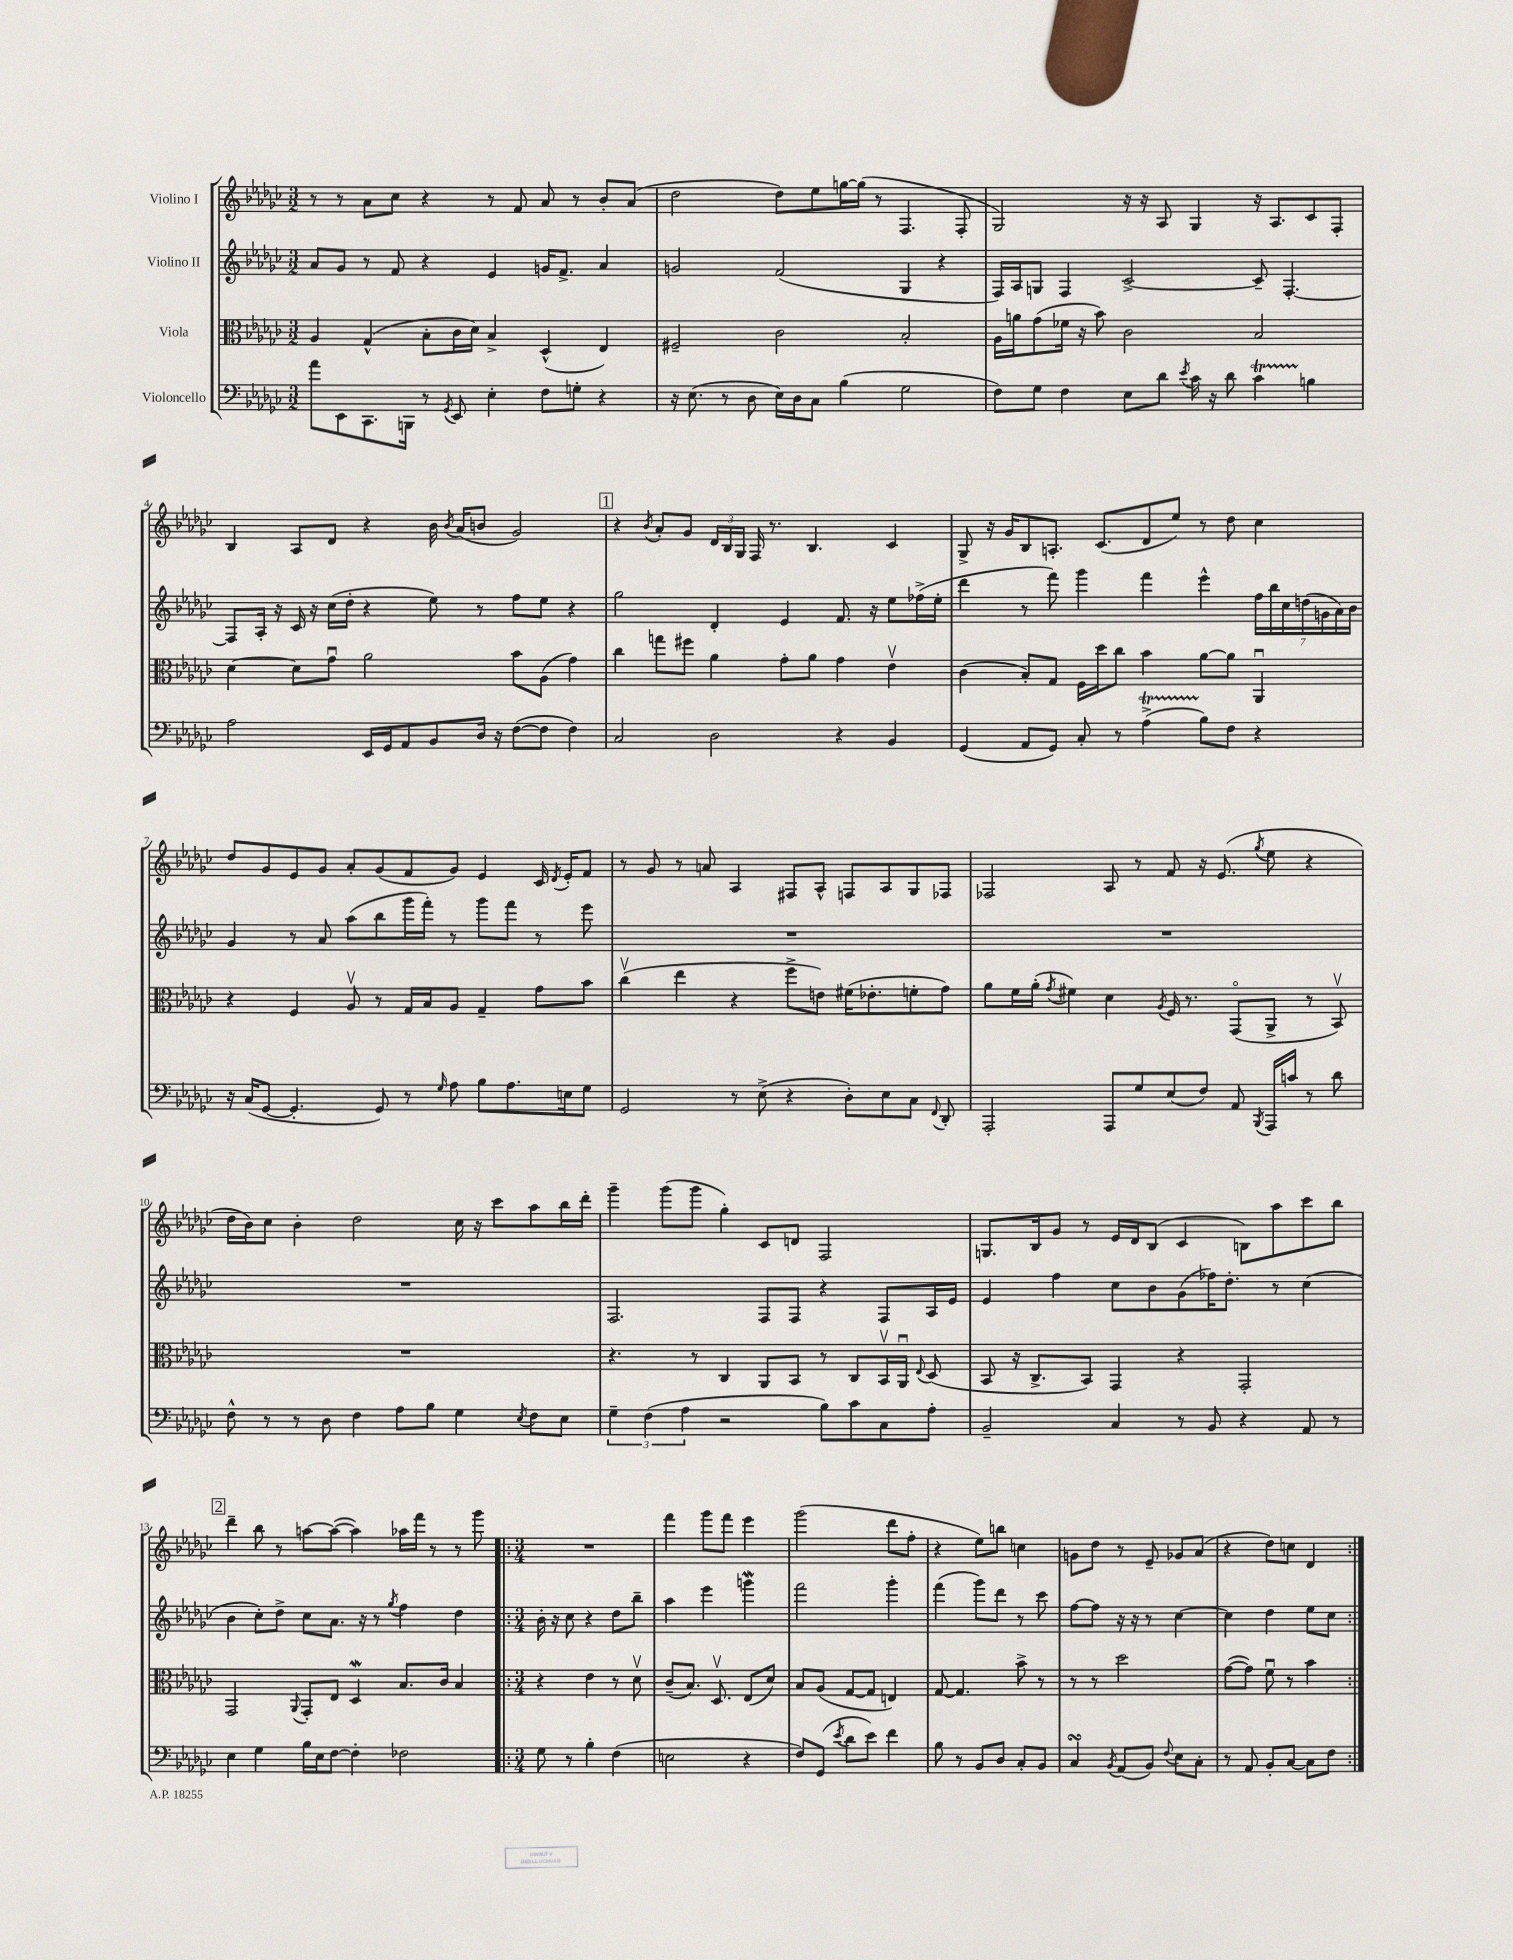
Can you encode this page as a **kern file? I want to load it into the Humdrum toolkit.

**kern	**kern	**kern	**kern
*staff4	*staff3	*staff2	*staff1
*clefF4	*clefC3	*clefG2	*clefG2
*k[b-e-a-d-g-c-]	*k[b-e-a-d-g-c-]	*k[b-e-a-d-g-c-]	*k[b-e-a-d-g-c-]
*M3/2	*M3/2	*M3/2	*M3/2
8a-	4A-	8a-	8r
8EE-	.	8g-	8r
8.CC-	(4G-^^	8r	8a-
.	.	8f	8cc-
16BBB	.	.	.
8r	8B-'	4r	4r
8qGG-	.	.	.
8EE-	16c-	.	.
.	16d-)	.	.
4E-'	4B-^	4e-	8r
.	.	.	8f
8F	(4D-^^	16g	8a-
.	.	8.f^	.
8G'	.	.	8r
4r	4E-)	4a-	8b-'
.	.	.	(8a-
=	=	=	=
16r	2F#~	2g	2dd-
(8.E-	.	.	.
8r	.	.	.
8D-	.	.	.
16E-)	2c-	(2f	8dd-)
16D-	.	.	.
8C-	.	.	8ee-
(4B-	.	.	[16gg
.	.	.	(16gg]
.	.	.	8r
2G-	2B-'	4G-	4.F
.	.	4r	.
.	.	.	8F'
=	=	=	=
8F)	16A-	16F)	2G-)
.	16a	16A-	.
8G-	(8g-	8G	.
4F	16f-	4F	.
.	16r	.	.
.	8b-)	.	.
8E-	2c-	[2c-^	16r
.	.	.	16r
8d-	.	.	8A-
8qe-	.	.	.
16c-	.	.	4G-
16r	.	.	.
8d-	.	.	.
4c-	2B-	8c-~]	16r
.	.	.	8.A-
.	.	[4.F'	.
4B	.	.	8c-
.	.	.	8F'
=	=	=	=
2A-	[4d-	8F]	4B-
.	.	16A-'	.
.	.	16r	.
.	8d-]	16c-	8A-
.	.	16r	.
.	8g-u	(16cc-	8d-
.	.	16dd-'	.
16EE-	2a-	4r	4r
16GG-	.	.	.
8AA-	.	.	.
8BB-	.	8ee-)	16b-
.	.	.	8qb-
.	.	.	(16a-
16D-	.	8r	8b
16r	.	.	.
([8F	8b-	8ff	2g-)
8F]	(8A-	8ee-	.
4F)	4g-)	4r	.
=	=	=	=
2C-	4cc-	2gg-	4r
.	.	.	8qb-
.	8gg	.	8a-'
.	8ff#	.	8g-
2D-	4a-	4d-'	24d-
.	.	.	24B-
.	.	.	24G-
.	.	.	16F
.	.	.	8.r
.	8g-'	4e-	.
.	8a-	.	4.B-
4r	4g-	8.f	.
.	.	16r	.
4BB-	4e-v	8ee-	4c-
.	.	(16ff-^	.
.	.	16ee-'	.
=	=	=	=
(4GG-	(4c-	4ddd-	8G-^
.	.	.	16r
.	.	.	16g-
8AA-	8B-')	8r	8B-
8GG-)	8G-	8fff)	8.A'
8C-'	16F	4ggg-	.
.	16dd-	.	(8.c-
8r	8cc-	.	.
(4A-^	4b-	4fff	8d-
.	.	.	8ee-)
8B-)	[8a-	4eee-^^	8r
8F	8a-]	.	8dd-
4r	4AA-u	28ff	4cc-
.	.	28bb-	.
.	.	28cc-	.
.	.	(28dd	.
.	.	28g	.
.	.	28a-)	.
.	.	28b-	.
=	=	=	=
16r	4r	4g-	8dd-
(16C-	.	.	.
[8GG-	.	.	8g-
4.GG-']	4F	8r	8e-
.	.	8a-	8g-
.	8A-v	(8aa-	8a-'
8GG-)	8r	8bb-	(8g-
8r	16G-	16ggg-	8f
.	16B-	16fff')	.
16qqG-	.	.	.
8A-	8A-	8r	8g-)
8B-	4G-~	8ggg-	4e-
8.A-	.	8fff	.
.	8g-	8r	16c-
.	.	.	8qd-
16E	.	.	16e-'
8G-	8b-	8eee-	8f
=	=	=	=
2GG-	(4cc-v	1.r	8r
.	.	.	8g-
.	4ee-	.	8r
.	.	.	8a
8r	4r	.	4A-
(8E-^	.	.	.
4r	8ff^	.	8F#
.	8e)	.	8A-^^
8D-')	(16f#	.	8F
.	8.e-'	.	.
8E-	.	.	8A-
8C-	8f'	.	8G-
8qqFF	.	.	.
8DD-'	8g-)	.	8F-
=	=	=	=
2AAA-'	8a-	1.r	2F-
.	16f	.	.
.	(16a-'	.	.
.	8qg-	.	.
.	4f#)	.	.
8AAA-	4d-	.	8A-
8G-	.	.	8r
.	8qA-	.	.
(8E-	16F	.	8f
.	8.r	.	.
8F)	.	.	16r
.	.	.	(8.e-
8AA-	(8GG-o	.	.
8qBBB-	.	.	8qgg-
16AAA-	8AA-^	.	8ee-
16c	.	.	.
8r	8r	.	4r
8d-	8BB-v)	.	.
=	=	=	=
8F^^	1.r	1.r	16dd-
.	.	.	16b-)
8r	.	.	8cc-
8r	.	.	4b-'
8D-	.	.	.
4F	.	.	2dd-
8A-	.	.	.
8B-	.	.	.
4G-	.	.	16cc-
.	.	.	16r
.	.	.	8ccc-
8qE-	.	.	.
8F	.	.	8aa-
8E-	.	.	16bb-
.	.	.	16ddd-'
=	=	=	=
6G-~	4.r	2.F	4ggg-~
(6F	.	.	.
.	.	.	(8ggg-
6A-	.	.	.
.	8r	.	8ggg-
2r	4C-	.	4gg-')
.	8AA-	8F	8c-
.	8BB-	8F	8d
8B-)	8r	4r	2F
8c-	8C-	.	.
8C-	16BB-v	8F	.
.	16AA-u	.	.
.	8qqE-	.	.
8A-'	(8D-	16A-	.
.	.	16e-	.
=	=	=	=
2BB-~	8BB-	4e-	8.G
.	16r	.	.
.	8.C-^	.	16B-
.	.	4ff	8g-
.	8BB-)	.	8r
4C-	4GG-	8cc-	16e-
.	.	.	16d-
.	.	8b-	(8B-
8r	4r	(8g-	4c-
8BB-	.	16ff-)	.
.	.	8.dd-'	.
4r	2GG-'	.	8B)
.	.	8r	8aa-
8AA-	.	(4cc-	8ccc-
8r	.	.	8bb-
=	=	=	=
4E-	2GG-	4b-	4ddd-~
4G-	.	8cc-')	8bb-
.	.	8dd-^	8r
.	8qqAA-	.	.
16B-	8GG-'	8cc-	[8aa
16E-	.	.	.
[8F	8E-	8.a-	(8aa_
4F']	4D-	.	4aa])
.	.	16r	.
.	.	8r	.
.	.	8qgg-	.
2F-	8.B-	4ff	16aa-
.	.	.	16fff
.	.	.	8r
.	16c-	.	.
.	4B-	4dd-	8r
.	.	.	8ggg-
=!|:	=!|:	=!|:	=!|:
*M3/4	*M3/4	*M3/4	*M3/4
8G-	4r	16b-'	2.r
.	.	16r	.
8r	.	8cc-	.
4B-'	4e-	4r	.
(4F	8r	8dd-	.
.	8d-v	8bb-~	.
=	=	=	=
2E	(8c-~	4aa-	4fff
.	8.B-)	.	.
.	.	4eee-	8ggg-
.	8.D-v	.	.
.	.	.	8fff
4r	(8E-	4ggg	4eee-
.	8d-)	.	.
=	=	=	=
8F)	8B-	2fff	(2ggg-
(8GG-	(8A-	.	.
8qe-	.	.	.
8d-	[8G-	.	.
8e-)	8G-]	.	.
4f	4E)	4ggg-'	8ddd-
.	.	.	8ff'
=	=	=	=
8B-	[8G-	(4fff	4r
8r	4.G-]	.	.
8BB-	.	8ggg-)	8ee-)
8D-	.	8ddd-	8bb
8C-'	8b-^	8r	4cc
8BB-	8r	8ccc-	.
=	=	=	=
4C-	8r	[8ff	8g
.	8r	8ff]	8dd-
8qBB-	.	.	.
(8AA-	2dd-	16r	8r
.	.	16r	.
8BB-)	.	8r	8e-~
8qqF	.	.	.
8E-	.	[4cc-	8g-
8C-'	.	.	(8a-
=	=	=	=
8r	([8g-	4cc-]	4r
8AA-	8g-])	.	.
8BB-'	8fu	4dd-	8dd-)
[8C-	8r	.	8cc
8C-]	4b-	8ee-	4d-
8F	.	8cc-	.
==:|!	==:|!	==:|!	==:|!
*-	*-	*-	*-
